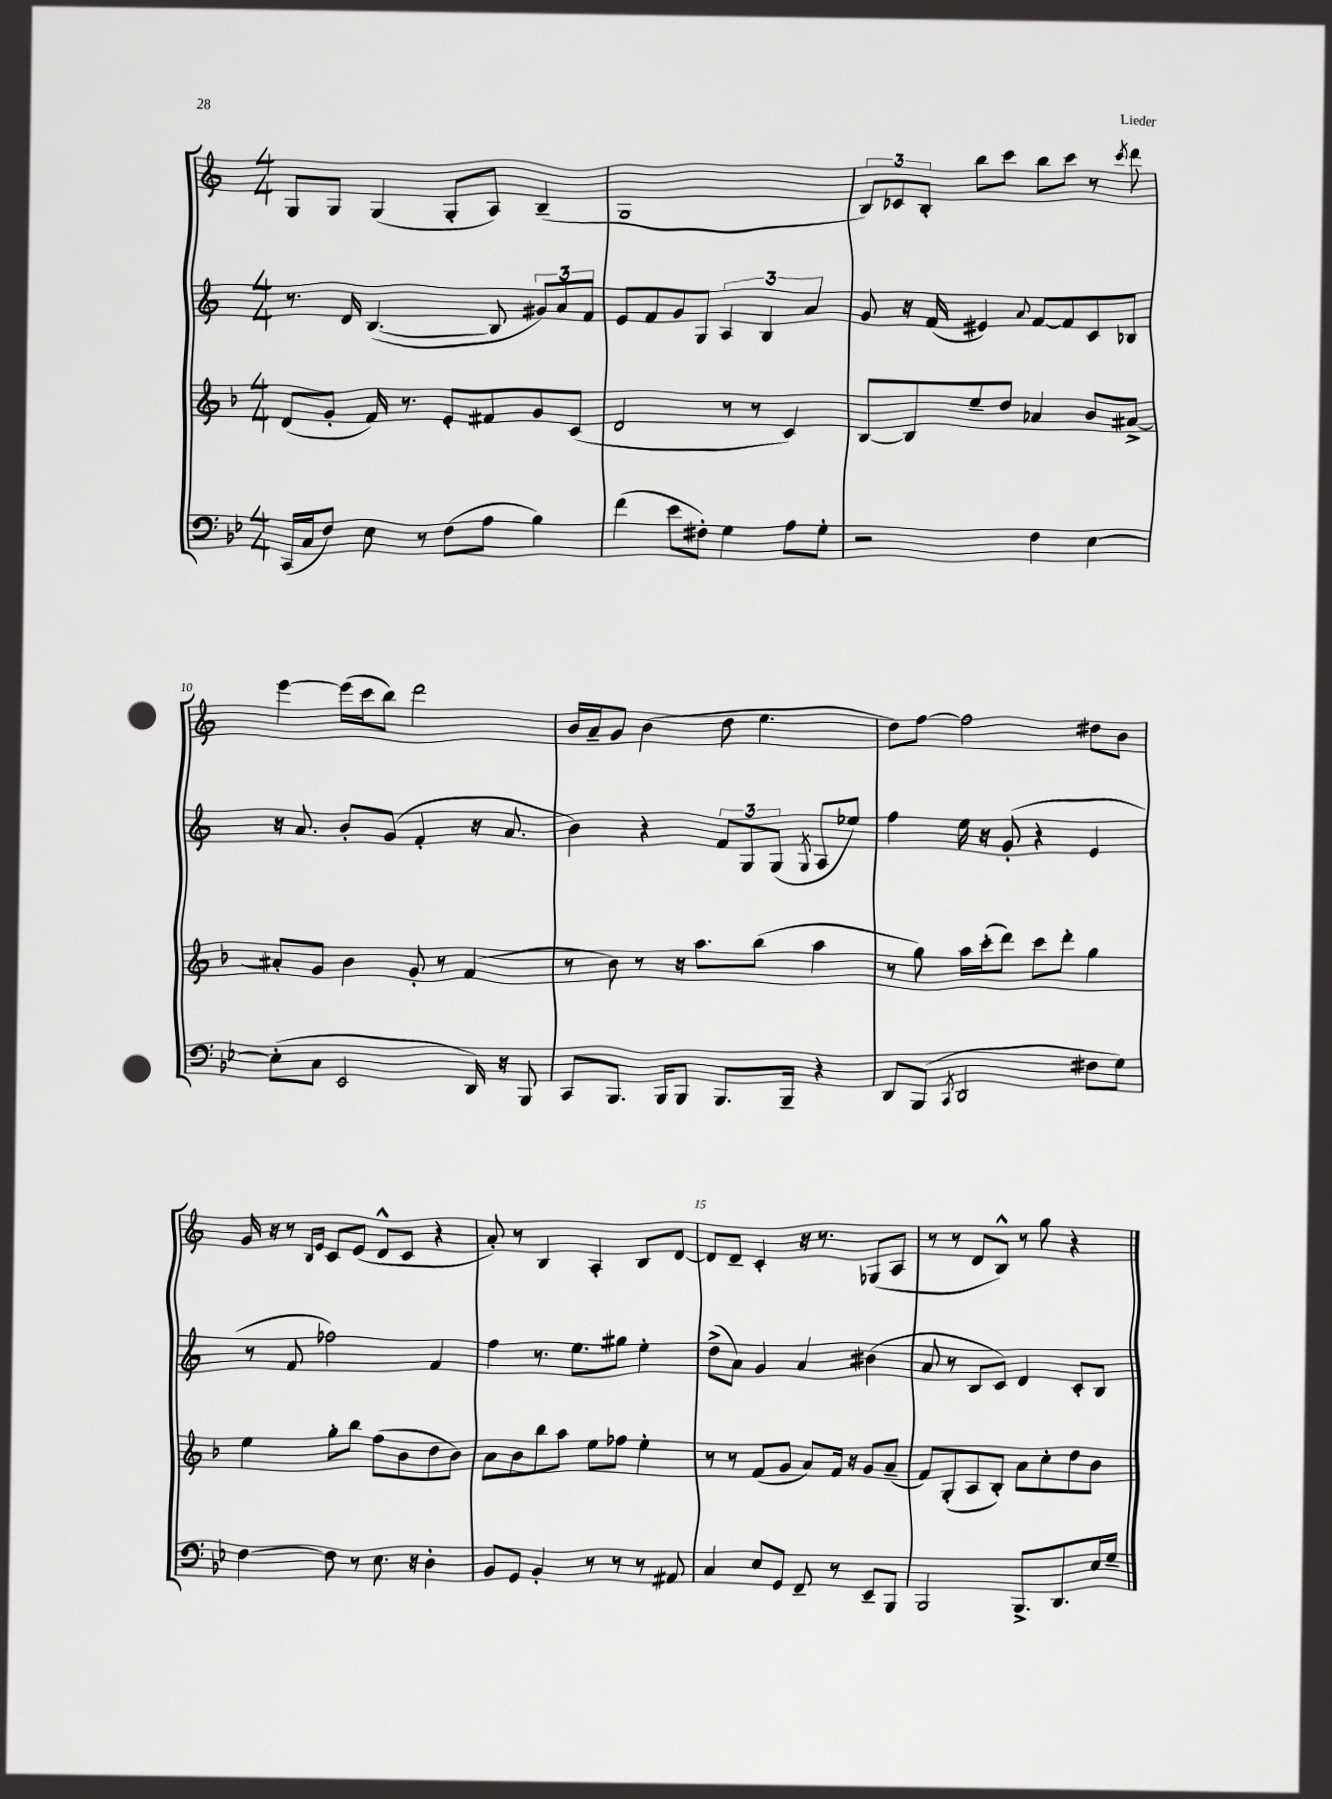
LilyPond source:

<<
\new StaffGroup <<
\new Staff = "s0" {
    \clef treble \key c \major \numericTimeSignature \time 4/4
    g8 g8 g4( g8-. a8) b4--( |
    g1 |
    \tuplet 3/2 { b8) ces'8 b8-. } b''8 c'''8 b''8 c'''8 r8 \acciaccatura { c'''8 } d'''8 |
    e'''4~ e'''16( c'''16 b''8) d'''2 |
    b'16 a'16-- g'8 b'4( d''8 e''4. |
    d''8) f''8~ f''2 dis''8 b'8 |
    g'16 r16 r8 \grace { b16 e'16 } c'8 e'8( d'8-^ c'8 r4 |
    a'8-.) r8 b4 a4-. b8 d'8~ |
    d'8 d'8-- c'4-. r16 r8. ges8( a8 |
    r8 r8 d'8 b8-^) r8 g''8 r4 \bar "|." |
}
\new Staff = "s1" {
    \clef treble \key c \major \numericTimeSignature \time 4/4
    r8. d'16 b4.~( b8 \tuplet 3/2 { gis'8) a'8 f'8 } |
    e'8 f'8 g'8 g8 \tuplet 3/2 { a4 b4 a'4 } |
    g'8 r16 f'16( eis'4) \appoggiatura { a'8 } f'8~ f'8 c'8 bes8 |
    r16 a'8. b'8-. g'8( f'4-. r16 a'8. |
    b'4) r4 \tuplet 3/2 { f'8 g8 g8( } \acciaccatura { g8 } a8 ees''8) |
    f''4 e''16 r16 g'8-.( r4 e'4 |
    r8 f'8 fes''2) f'4 |
    f''4 r8. e''8. gis''8 e''4-. |
    d''8->( a'8) g'4 a'4 bis'4( |
    a'8 r8 b8 c'8) d'4 c'8-. b8 \bar "|." |
}
\new Staff = "s2" {
    \clef treble \key f \major \numericTimeSignature \time 4/4
    d'8( g'8-. f'16) r8. e'8-. fis'8 g'8 c'8( |
    d'2 r8 r8 c'4) |
    bes8~ bes8 e''8-- d''8 aes'4 bes'8 ais'8~-> |
    ais'8-. g'8 bes'4 g'8-. r8 f'4( |
    r8 bes'8) r8 r16 a''8. bes''8( a''4 |
    r8 g''8) a''16 c'''16-.( d'''8) c'''8 d'''8-. g''4 |
    e''4 g''8-. bes''8 f''8( bes'8 d''8 bes'8) |
    a'8 bes'8 bes''8 a''8 e''8 fes''8 e''4-. |
    r8 r8 f'8( g'8 a'8) f'16 r16 g'8 a'8--( |
    f'8) g8-.( a8 bes8-.) a'8 c''8-. d''8 bes'8 \bar "|." |
}
\new Staff = "s3" {
    \clef bass \key bes \major \numericTimeSignature \time 4/4
    c,16( c16 f8) ees8 r8 f8( a8 bes4) |
    f'4( ees'8 fis8-.) g4 a8 g8-. |
    r2 f4 ees4~ |
    ees8-.( c8 ees,2 d,16) r16 bes,,8 |
    c,8 bes,,8. bes,,16 bes,,8 bes,,8. bes,,16-- r4 |
    d,8 bes,,8( \acciaccatura { c,8 } d,2 fis8 g8) |
    f4~ f8 r8 ees8. r16 d4-. |
    bes,8 g,8 bes,4-. r8 r8 r8 ais,8 |
    c4 ees8 g,8 f,8-- r8 ees,8-- bes,,8 |
    bes,,2 bes,,8.-> d,8. ees16 g16-- \bar "|." |
}
>>
>>
\layout { \context { \Score currentBarNumber = #7 \override BarNumber.break-visibility = ##(#f #t #t) barNumberVisibility = #(every-nth-bar-number-visible 5) } }
